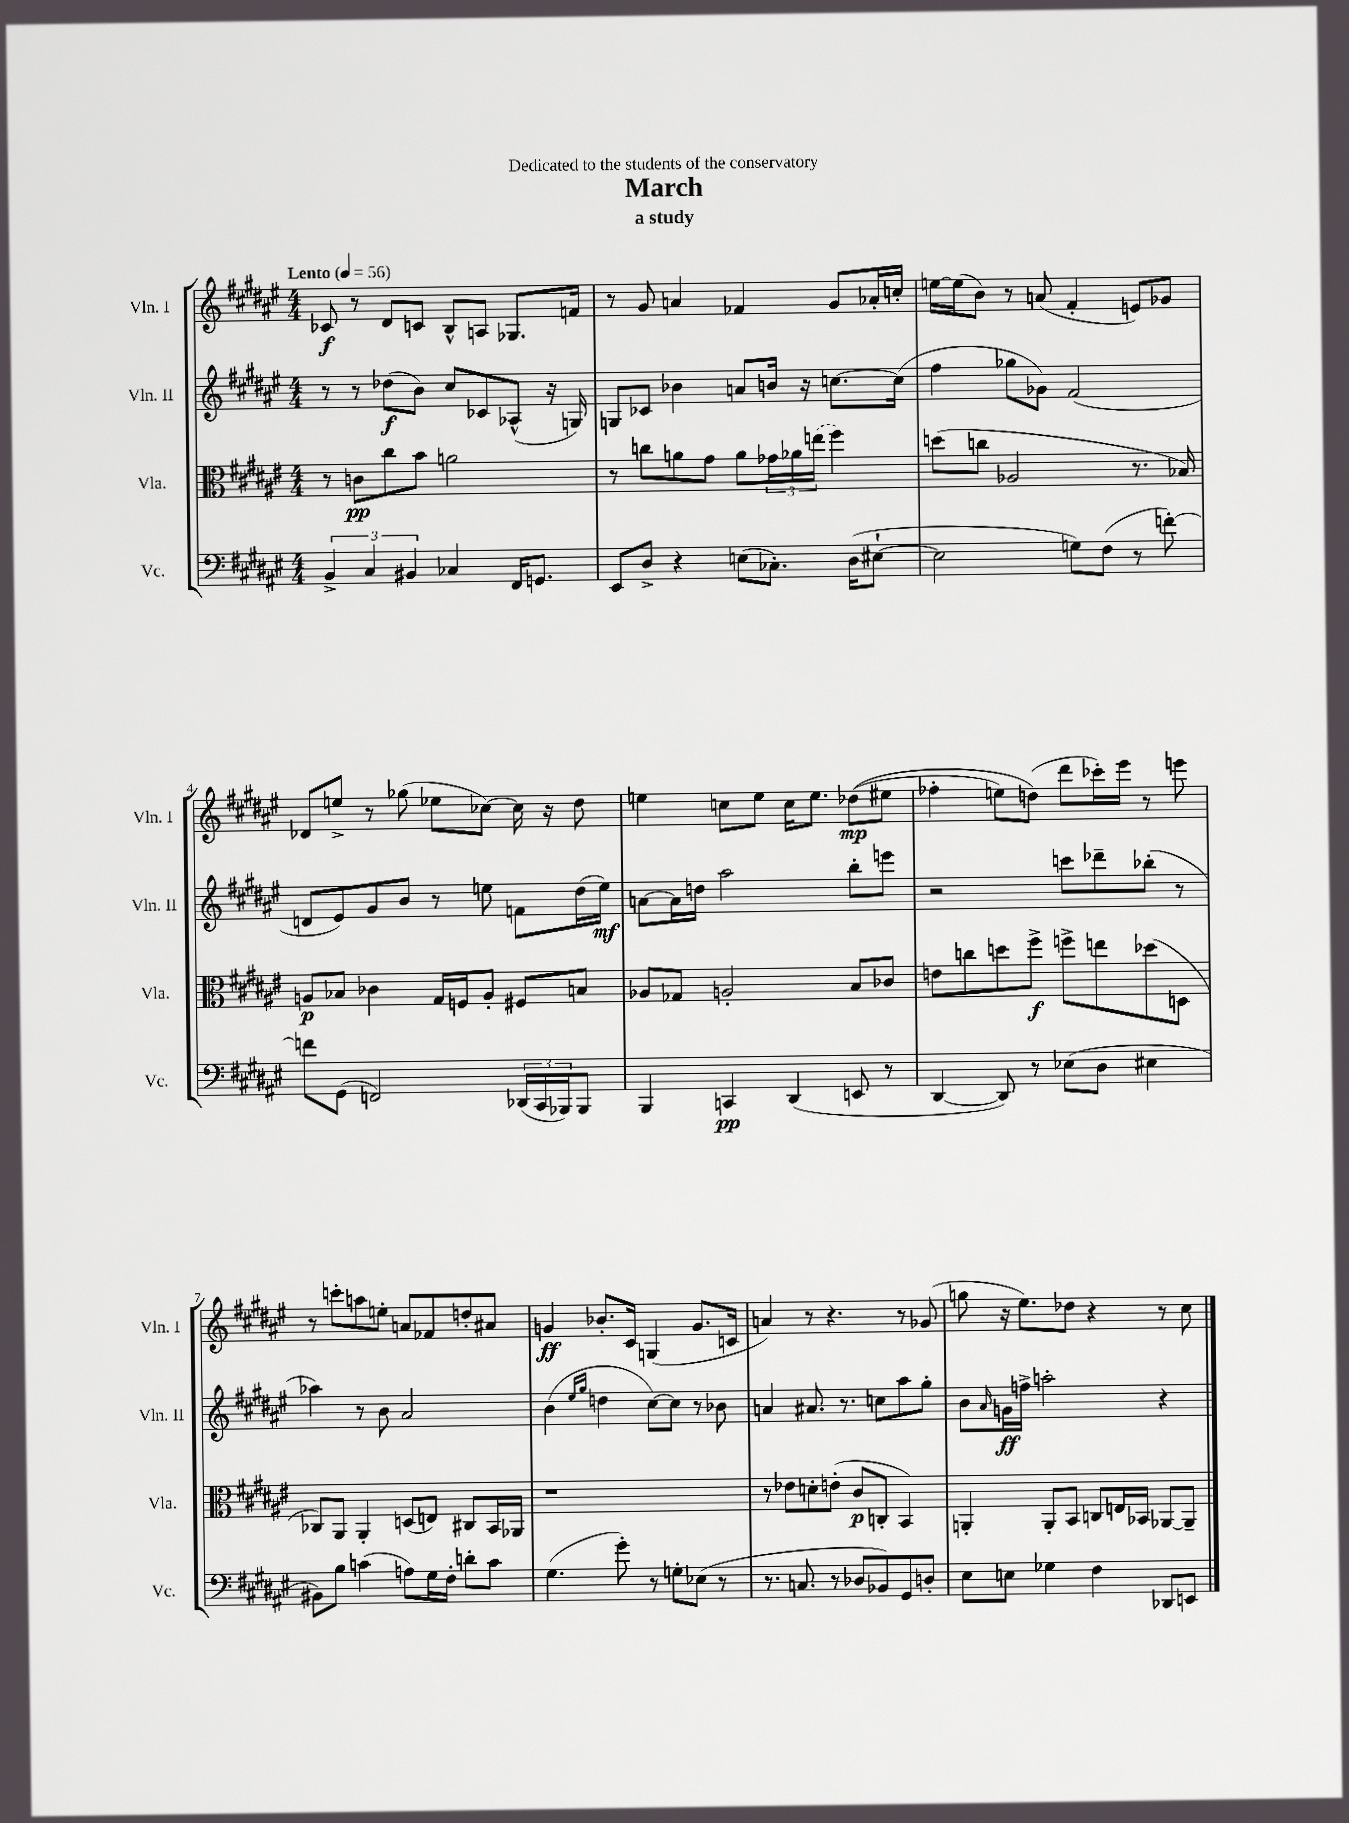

**kern	**kern	**kern	**kern
*staff4	*staff3	*staff2	*staff1
*clefF4	*clefC3	*clefG2	*clefG2
*k[f#c#g#d#a#e#]	*k[f#c#g#d#a#e#]	*k[f#c#g#d#a#e#]	*k[f#c#g#d#a#e#]
*M4/4	*M4/4	*M4/4	*M4/4
*MM56	*MM56	*MM56	*MM56
6BB^	8r	8r	8c-
.	8c	8r	8r
6C#	.	.	.
.	8cc#	(8dd-	8d#
6BB#	.	.	.
.	8b	8b)	8c
4C-	2a	8cc#	8B^^
.	.	8c-	8A
16FF#	.	(8A-^^	8.G-
8.GG	.	.	.
.	.	16r	.
.	.	16G)	16f
=	=	=	=
8EE#	8r	8G	8r
8D#^	8cc	8c-	8g#
4r	8a	4b-	4a
.	8g#	.	.
(8E	8a	8a	4f-
8.C-')	24g-	16b	.
.	24a-	.	.
.	.	16r	.
.	(24ee	.	.
.	4ff#)	[8.cc	8g#
(16D#	.	.	.
[8E#`	.	.	16a-'
.	.	(16cc]	16cc'
=	=	=	=
2E#]	(8dd	4ff#	[16ee
.	.	.	(16ee]
.	8cc	.	8b)
.	2A-	8gg-	8r
.	.	8g-)	(8a
8G)	.	(2f#	4f#'
(8F#	.	.	.
8r	8.r	.	8e)
[8f')	.	.	8g-
.	16B-)	.	.
=	=	=	=
8f]	8A	8d	8d-
(8GG#	8B-	8e#)	8ee^
2FF)	4c-	8g#	8r
.	.	8b	(8gg-
.	16G#	8r	8ee-
.	16F	.	.
.	8A'	8ee	[8cc-)
(24DD-	8F#	8f	16cc-]
24CC#	.	.	.
.	.	.	16r
24BBB-)	.	.	.
8BBB-	8B	(16dd#	8dd#
.	.	16ee)	.
=	=	=	=
4BBB	8A-	[8a	4ee
.	8G-	16a]	.
.	.	16dd	.
4CC	2A'	2aa#	8cc
.	.	.	8ee
(4DD#	.	.	16cc
.	.	.	8.ee
8EE	8B	8bb'	&((8dd-
8r	8c-	8eee	8ee#
=	=	=	=
[4DD#	8e	2r	4ff-'
.	8cc	.	.
8DD#])	8dd	.	8ee)
8r	8ff#^	.	(8dd&)
(8E-	8ff^	8ccc	8ddd#
8D#	8ee	8ddd-~	16ccc-')
.	.	.	16eee#
4E#	(8dd-	(8bb-'	8r
.	8D	8r	8eee
=	=	=	=
8BB#)	8C-)	4aa-)	8r
8B	8AA#	.	8ccc'
(4c	4AA#'	8r	8aa
.	.	8b	8ee'
8A)	(8D	2a#	8a
16G#	8E)	.	8f-
16F#'	.	.	.
8d'	8C#	.	8dd'
8c	16BB	.	8a#
.	16AA-	.	.
=	=	=	=
(4.G#	1r	(4b	4g
.	.	16qqee#	.
.	.	16qqgg#	.
.	.	4dd	8.b-'
8g#')	.	.	.
.	.	.	16c#
8r	.	[8cc#)	(4G
8G'	.	8cc#]	.
(8E-	.	8r	8.g
8r	.	8b-	.
.	.	.	16c
=	=	=	=
8.r	8r	4a	4a)
.	8e-	.	.
8.C	.	.	.
.	8d'	8.a#	8r
8r	(8e'	.	4.r
.	.	8.r	.
8D-	8c#	.	.
8BB-)	8C'	8cc	.
8GG#	4BB)	8aa#	8r
8D'	.	8gg#'	(8g-
=	=	=	=
8E#	4AA'	8b	8gg
.	.	16qqa#	.
8E	.	16g	16r
.	.	16ff^	8.ee#)
4G-	8AA'	2aa'	.
.	8BB	.	8dd-
4F#	8C	.	4r
.	16E	.	.
.	16BB-	.	.
8DD-	[8AA-	4r	8r
8EE	8AA-~]	.	8cc#
==	==	==	==
*-	*-	*-	*-
